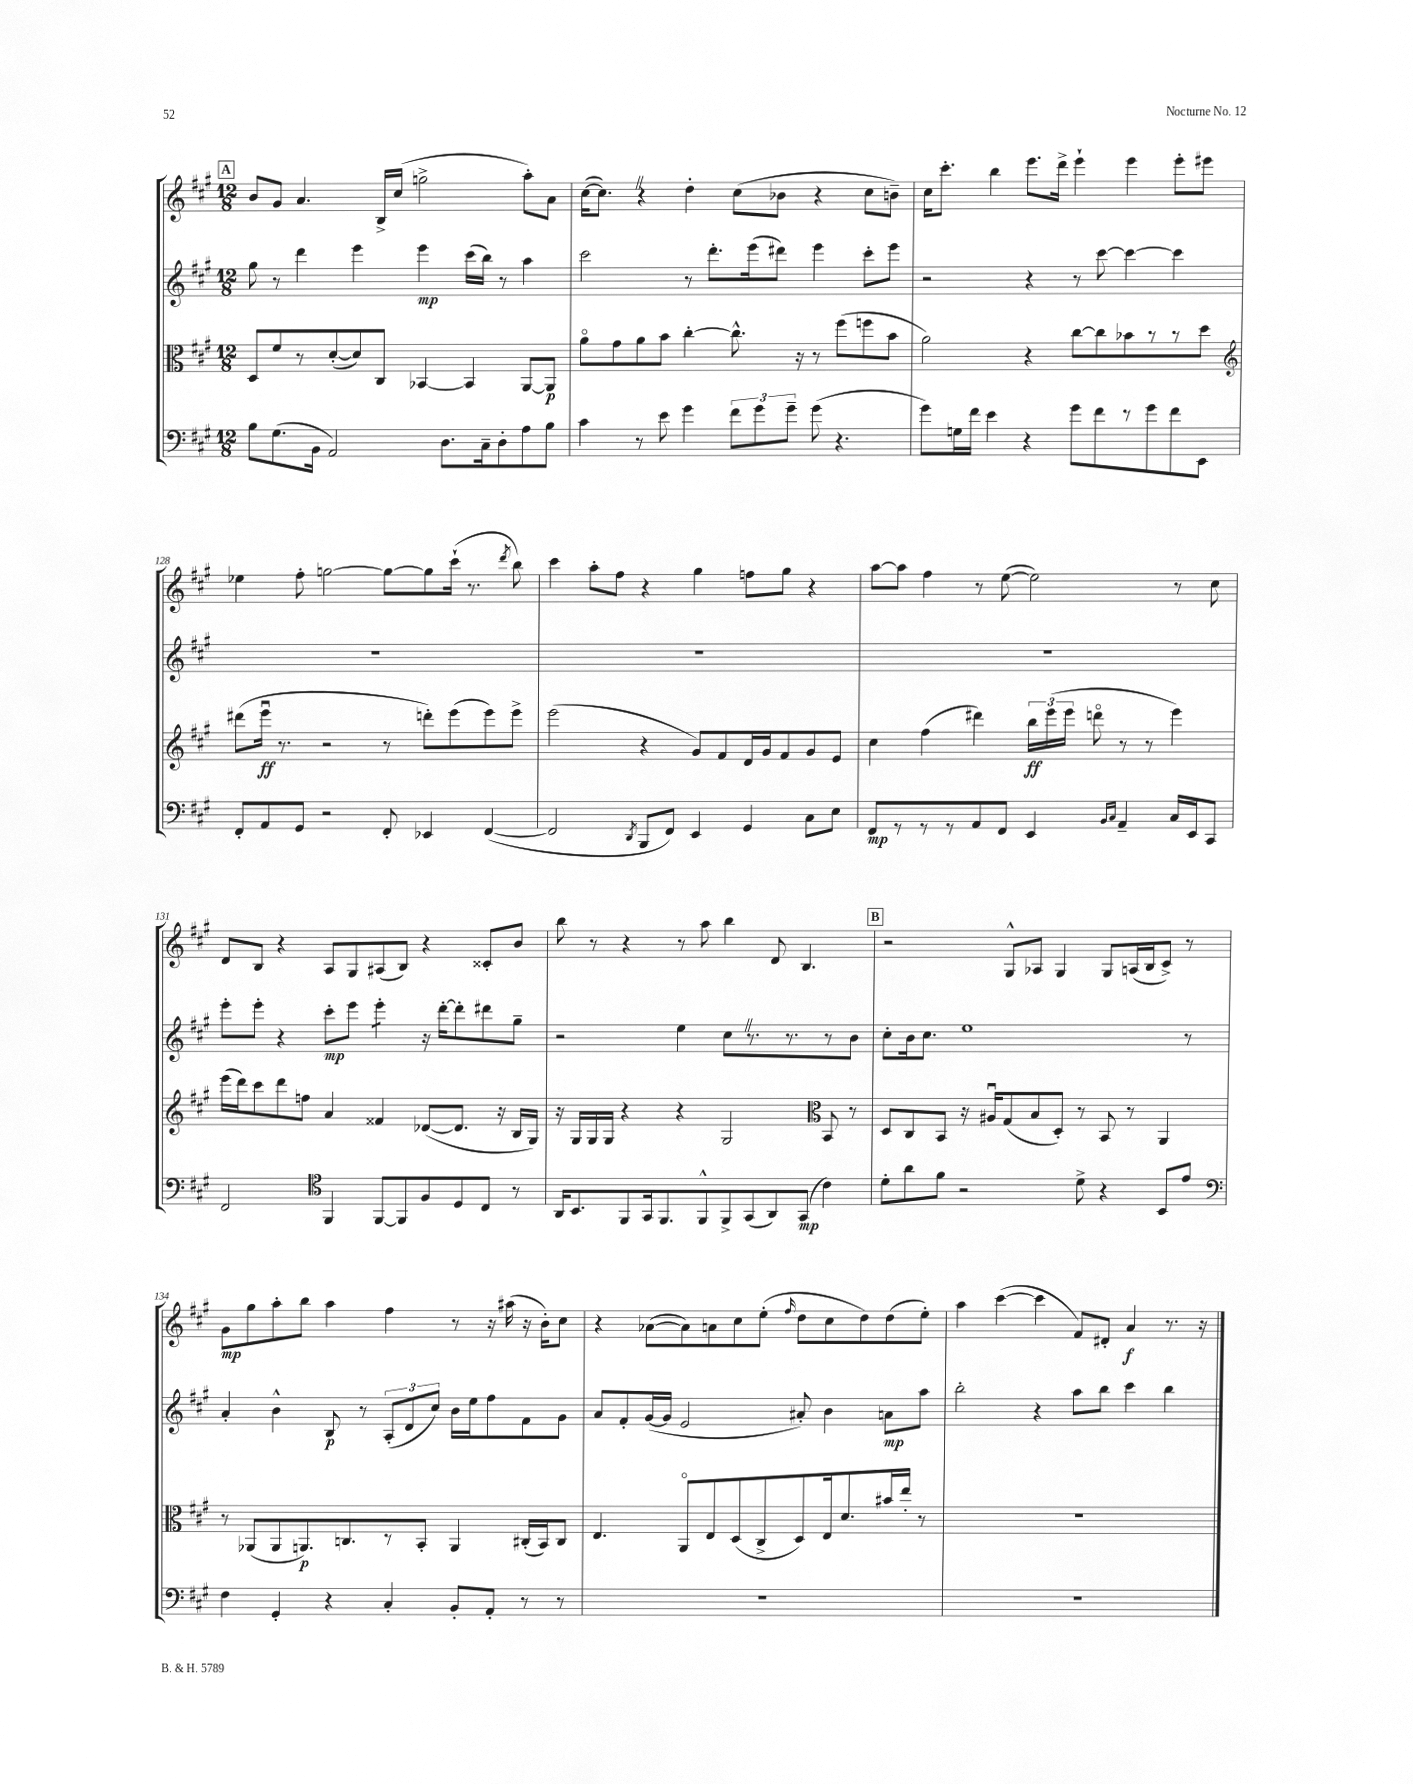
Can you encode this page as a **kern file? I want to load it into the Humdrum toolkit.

**kern	**kern	**kern	**kern
*staff4	*staff3	*staff2	*staff1
*clefF4	*clefC3	*clefG2	*clefG2
*k[f#c#g#]	*k[f#c#g#]	*k[f#c#g#]	*k[f#c#g#]
*M12/8	*M12/8	*M12/8	*M12/8
8B	8D	8gg#	8b
(8.G#	8f#	8r	8g#
.	8r	4ddd	4.a
16BB	.	.	.
2AA)	([8d'	.	.
.	8d])	4eee	.
.	8C#	.	16B^
.	.	.	(16cc#
.	[4BB-	4eee	2gg^
8.D	.	.	.
.	4BB-]	(16ccc#	.
16C#~	.	16bb)	.
8D'	.	8r	.
8A	[8AA	4aa	8aa')
8B	8AA]	.	8a
=	=	=	=
4c#	8ao	2ccc#	([16cc#
.	.	.	8.cc#])
.	8g#	.	.
8r	8a	.	4r
8e	8b	.	.
4g#	[4cc#'	8r	4dd'
.	.	8.ddd'	.
12f#	8.cc#^^]	.	(8cc#
.	.	(16eee	.
12g#	.	.	.
.	.	8ddd#)	8b-
12g#~	.	.	.
.	16r	.	.
(8g#	8r	4eee	4r
4.r	(8ff#	.	.
.	8ff	8ccc#'	8cc#
.	8b	8eee	8b~)
=	=	=	=
8g#)	2a)	2r	16cc#
.	.	.	8.ccc#'
16G	.	.	.
16f#	.	.	.
4e	.	.	4bb
4r	4r	4r	8.eee
.	.	.	16ddd^
8g#	[8cc#	8r	4eee`
8f#	8cc#]	[8ccc#	.
8r	8b-	4ccc#_	4eee
8g#	8r	.	.
8f#	8r	4ccc#]	8eee'
8EE	8dd	.	8eee#
=	=	=	=
*	*clefG2	*	*
8FF#'	(8ddd#	1.r	4ee-
8AA	16eeeu	.	.
.	8.r	.	.
8GG#	.	.	8ff#'
2r	2r	.	[2gg
8FF#'	8r	.	8gg_
4EE-	8ddd')	.	8gg]
.	(8eee	.	(16ccc#`
.	.	.	8.r
([4FF#	8eee)	.	.
.	.	.	8qddd
.	8eee^	.	8bb)
=	=	=	=
2FF#]	(2eee	1.r	4ccc#
.	.	.	8aa'
.	.	.	8ff#
8qDD	.	.	.
8BBB	4r	.	4r
8FF#)	.	.	.
4EE	8g#)	.	4gg#
.	8f#	.	.
4GG#	16d	.	8ff
.	16g#	.	.
.	8f#	.	8gg#
8C#	8g#	.	4r
8E	8e	.	.
=	=	=	=
8FF#	4cc#	1.r	[8aa
8r	.	.	8aa]
8r	(4ff#	.	4ff#
8r	.	.	.
8AA	4ddd#)	.	8r
8FF#	.	.	([8ee
4EE	24bb	.	2ee])
.	(24eee	.	.
.	24eee	.	.
.	8dddo	.	.
16qqBB	.	.	.
16qqC#	.	.	.
4AA~	8r	.	.
.	8r	.	.
16C#	4eee)	.	8r
16EE	.	.	.
8CC#	.	.	8cc#
=	=	=	=
2FF#	(16eee	8eee'	8d
.	16ddd)	.	.
.	8ccc#	8eee'	8B
.	8ddd	4r	4r
.	8ff	.	.
*clefC4	*	*	*
4FF#	4a	8ccc#'	8A
.	.	8eee	8G#
[8FF#	4f##	4eee'	(8A#
8FF#]	.	.	8B)
8F#	([8d-	16r	4r
.	.	[16ddd'	.
8D	8.d-]	8ddd']	.
8C#	.	8ddd#	8c##'
.	16r	.	.
8r	16B	8gg#~	8b
.	16G#)	.	.
=	=	=	=
16AA	16r	2r	8bb
8.BB	16G#	.	.
.	16G#	.	8r
.	16G#	.	.
8FF#	4r	.	4r
16GG#	.	.	.
8.FF#	.	.	.
.	4r	4ee	8r
8FF#^^	.	.	8aa
8FF#^	2G#	8cc#	4bb
(8GG#	.	8.r	.
8AA)	.	.	8d
.	.	8.r	.
(8GG#	.	.	4.B
*	*clefC3	*	*
4c#)	8BB	8r	.
.	8r	8b	.
=	=	=	=
8d'	8D	8cc#'	2r
8a	8C#	16b	.
.	.	8.cc#	.
8f#	8BB	.	.
2r	16r	1ee	.
.	16A#u	.	.
.	(8G#	.	8G#^^
.	8B	.	8A-
.	8D')	.	4G#
8d^	8r	.	.
4r	8BB	.	8G#
.	8r	.	(16A
.	.	.	16B
8BB	4AA	.	8c#^)
8e	.	8r	8r
=	=	=	=
*clefF4	*	*	*
4F#	8r	4a'	8g#
.	(8AA-	.	8gg#
4GG#'	8AA-	4b^^	8aa'
.	8.AA)	.	8bb
4r	.	8B	4aa
.	8.C	.	.
.	.	8r	.
4C#'	8r	(12A'	4ff#
.	.	12d	.
.	8BB'	.	.
.	.	12cc#)	.
8BB'	4AA	16b	8r
.	.	16ee	.
8AA'	.	8ff#	16r
.	.	.	(16aa#
8r	(16C#'	8f#	16r
.	16BB)	.	16b')
8r	8C#	8g#	8cc#
=	=	=	=
1.r	4.E	8a	4r
.	.	8f#'	.
.	.	([16g#	([8a-
.	.	16g#]	.
.	8AAo	2e	8a-])
.	8E	.	8a
.	(8D	.	8cc#
.	8C#^	.	(8ee'
.	.	.	16qqff#
.	8D)	8a#')	8dd
.	16E	4b	8cc#
.	8.d	.	.
.	.	.	8dd)
.	16b#	8a	(8dd
.	16ee'	.	.
.	8r	8aa	8ee')
=	=	=	=
1.r	1.r	2bb'	4aa
.	.	.	([4ccc#
.	.	4r	4ccc#]
.	.	8aa	8f#)
.	.	8bb	8d#'
.	.	4ccc#	4a
.	.	4bb	8.r
.	.	.	16r
==	==	==	==
*-	*-	*-	*-
